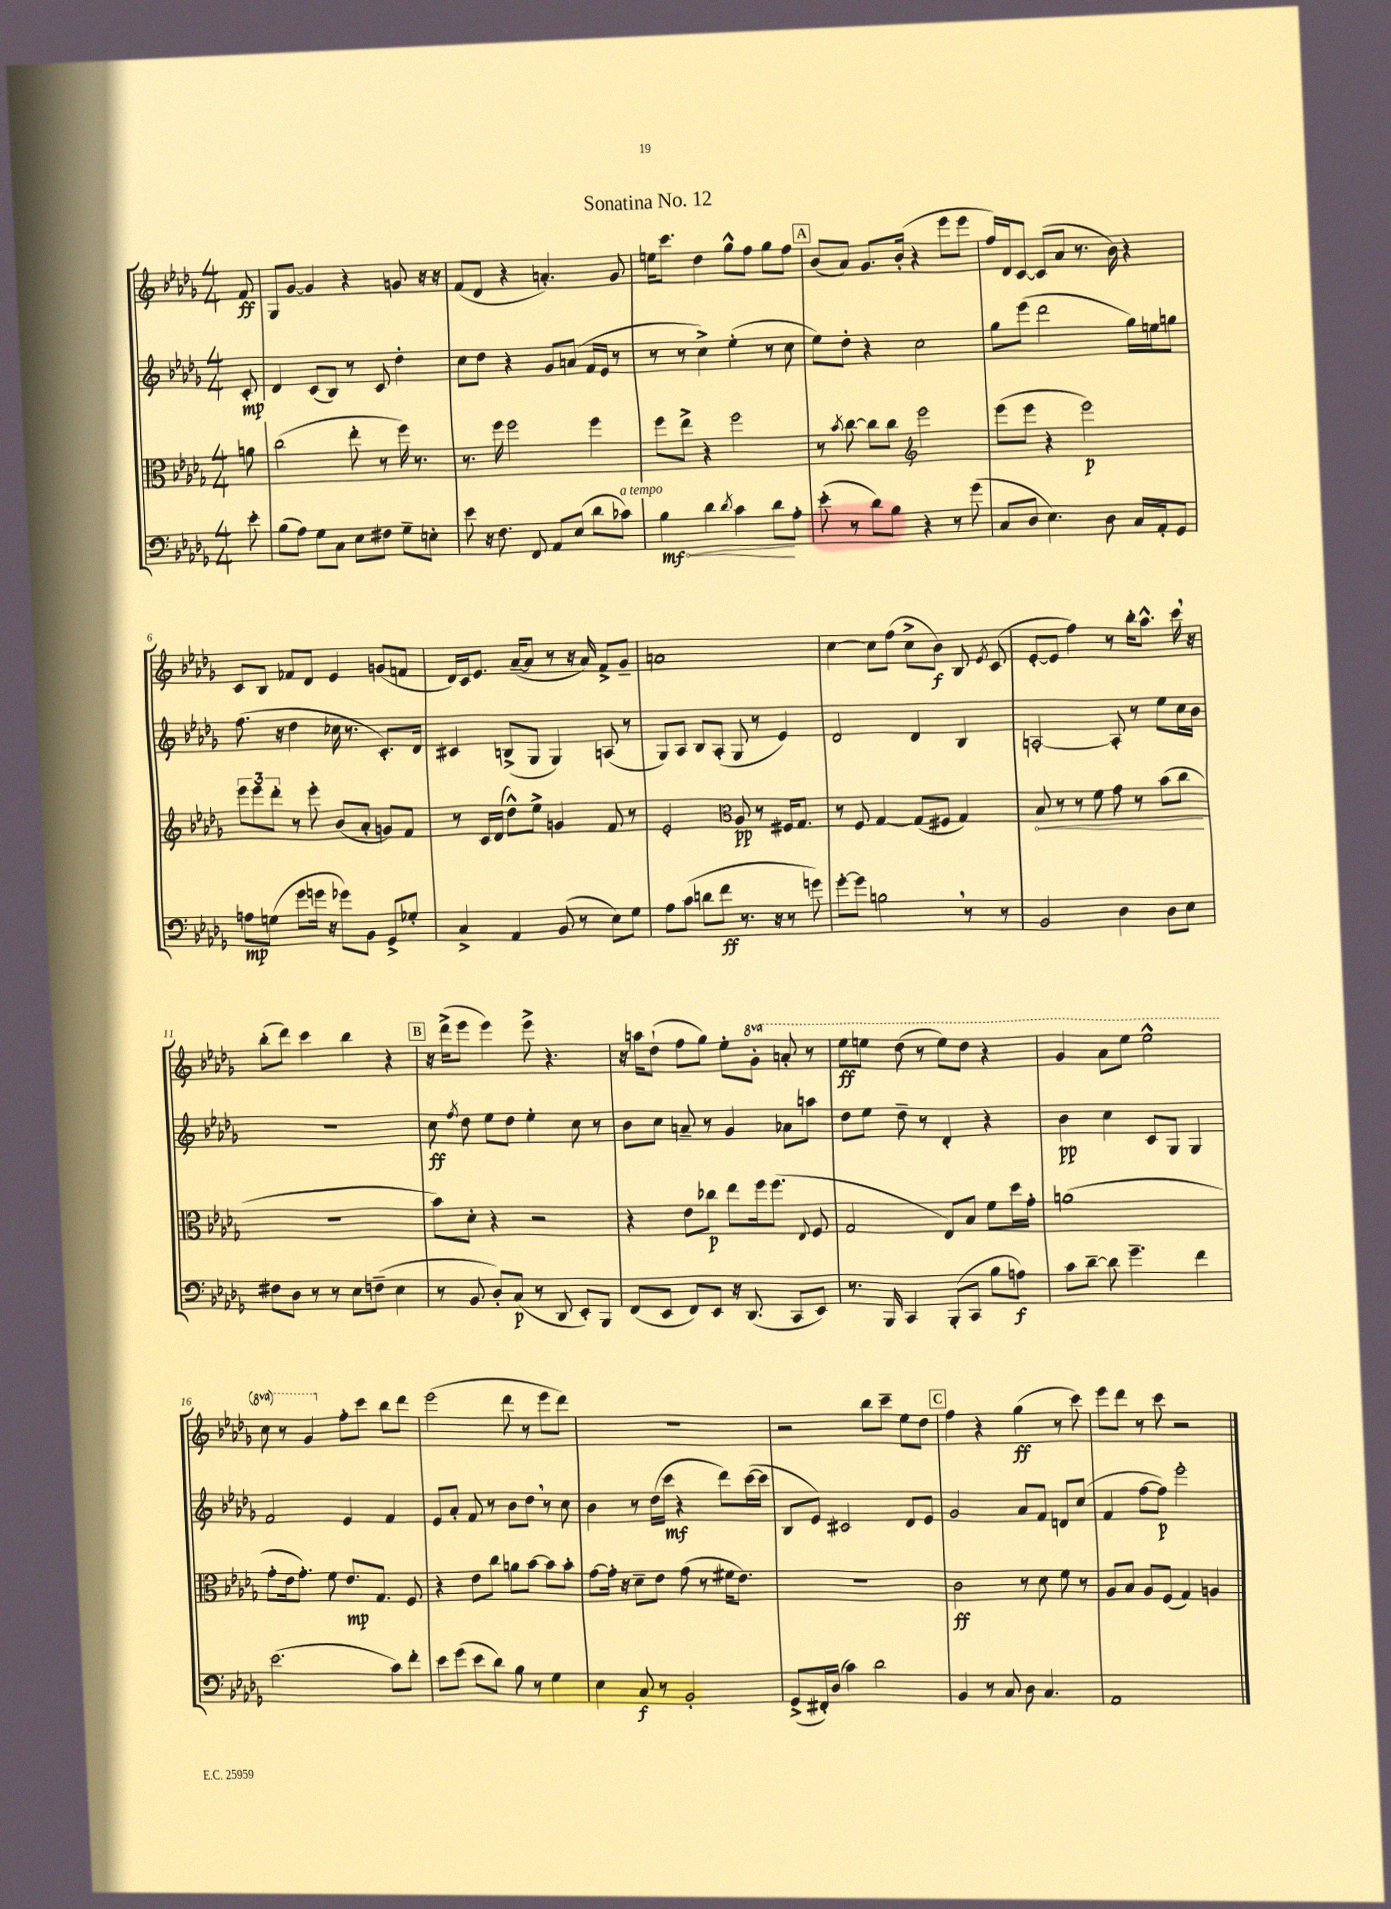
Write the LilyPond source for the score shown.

\header { title = "Sonatina No. 12" }
<<
\new StaffGroup <<
\new Staff = "s0" {
    \clef treble \key des \major \numericTimeSignature \time 4/4 \set Staff.ottavationMarkups = #ottavation-simple-ordinals \partial 8
    \autoBeamOff f'8\ff |
    ges8[ ges'8]~ ges'4 r4 g'8 r16 r16 |
    f'8[( des'8] r4 a'4.-.) ges'8 |
    e''16[ c'''8.] des''4 ges''8[-^ f''8] ges''8[ f''8] |
    \mark \markup { \box "A" } bes'8[( aes'8]) ges'8.[ bes'16]-.( r4 ees'''8[ ees'''8] |
    f''16[) des'16 c'8]~ c'8[( aes'8] r8. bes'16) r4 |
    c'8[ bes8] fes'8[ des'8] ees'4 g'8[( f'8] |
    des'16[) c'16 ees'8.] aes'16[~--( aes'8] r8 r16 aes'16) f'8[-> ges'8]-- |
    a'1 |
    c''4~ c''8[ f''8]( c''8[-> bes'8]\f) bes8 \acciaccatura { ees'8 } c'8( |
    ees'8[~-. ees'8] f''4) r8 bes''16[-. aes''8.]-^ c'''16 \breathe r16 |
    bes''8[-.( des'''8]) c'''4 bes''4 r4 |
    \mark \markup { \box "B" } r16 des'''16[->( ees'''8] ees'''4) ees'''8-> r4. |
    r16 a''16[ des''8]-!( f''8[ ges''8]) ees''8[-. \ottava #1 ges''8]-. a''!8-. r8 |
    ees'''8[\ff e'''8] des'''8( r8 e'''8[) des'''8] r4 |
    ges''4 aes''8[ ees'''8] ees'''2-^ |
    c'''8 r8 ges''4 \ottava #0 f''8[-. c'''8] bes''8[ des'''8] |
    ees'''2( des'''8 r8 ees'''8[ des'''8]) |
    R1 |
    r2 bes''8[ c'''8]-- ees''8[ des''8] |
    \mark \markup { \box "C" } f''4 r4 ges''4\ff( r8 c'''8) |
    ees'''8[ des'''8] r8 c'''8 r2 \bar "|." |
}
\new Staff = "s1" {
    \clef treble \key des \major \numericTimeSignature \time 4/4 \partial 8
    \autoBeamOff c'8-.\mp |
    des'4 c'8[( bes8]) r8 c'8 des''4-. |
    c''8[ des''8] r4 ges'8[ a'8]( f'16[ ees'16] r8 |
    r8 r8 c''4->) ees''4-.( r8 c''8 |
    \mark \markup { \box "A" } ees''8[) des''8]-. r4 c''2 |
    ges''8[ ees'''8]( des'''2 ges''16[) e''16 g''8] |
    f''8.( r16 des''4 ces''16 r8. c'8.[-.) des'16] |
    cis'4 b8[->( ges8] ges4) a8( r8 |
    ges8[) aes8] bes8[ aes8]-.( ges8 r8 ees'4) |
    des'2 des'4 bes4 |
    a2~-. a8-. r8 ees''8[ c''16 bes'16] |
    r1 |
    \mark \markup { \box "B" } c''8\ff \acciaccatura { f''8 } des''8 ees''8[ des''8] ees''4-. c''8 r8 |
    bes'8[ c''8] a'8-- r8 ges'4 aes'8[ a''8] |
    des''8[ ees''8] des''8-- r8 des'4-. r4 |
    bes'4\pp c''4 c'8[ ges8] ges4 |
    f'2 ees'4 f'4 |
    ees'8[ aes'8]-. f'8 r8 bes'8[ des''8] \breathe r8 c''8 |
    bes'4 r8 des''16[( c'''16]\mf r4 des'''8[) c'''16~( c'''16] |
    bes8[ ees'8]) cis'2 des'8[ ees'8] |
    \mark \markup { \box "C" } ges'2 aes'8[ f'8] d'8[ c''8]( |
    f'4 f''8[~ f''8]\p) ees'''2-. \bar "|." |
}
\new Staff = "s2" {
    \clef alto \key des \major \numericTimeSignature \time 4/4 \partial 8
    \autoBeamOff a'8 |
    c''2( ees''8-. r8 f''16) r8. |
    r8. f''16 f''2 f''4 |
    f''8[ ees''8]-> r4 f''2 |
    \mark \markup { \box "A" } r8 \acciaccatura { bes'8 } c''8~ c''8[ c''8] \clef treble ees'''2 |
    ees'''8[( ees'''8] r4 ees'''2\p) |
    \tuplet 3/2 { ees'''8[ ees'''8 des'''8]-. } r8 ees'''8-. bes'8[( aes'8]-. g'8[) f'8] |
    r8 c'16[ des'16]( des''8[-^) ees''8]-> g'4 f'8 r8 |
    ees'2-. \clef alto aes8\pp r8 fis16[ ges8.] |
    r8 f8 ges4~ ges8[( fis8] ges4) |
    \once \override Hairpin.circled-tip = ##t bes8\< r8 r8 f'8 ges'8 r8 bes'8[( c''8]\! |
    R1 |
    \mark \markup { \box "B" } bes'8[) des'8]-. r4 r2 |
    r4 ees'8[ ces''8]\p ees''8[ f''16 f''8.]( \appoggiatura { ees8 } f8 |
    ges2 ees8[) bes8] f'8[ des''16 ges'16]-. |
    a'1( |
    ges'8[-. ees'16 ges'8.]-.) f'8 ees'8.[\mp ges8.] f8 |
    r4 ees'8[ c''8] a'8[ bes'8]~ bes'8[ bes'8]-. |
    ges'8[~ ges'16]-. r16 des'8[-- ees'8] ges'8( r8 fis'16[ ees'8.]) |
    r1 |
    \mark \markup { \box "C" } c'2\ff r8 des'8 f'8 r8 |
    aes8[ bes8] aes8[ f8]( ges4) a4 \bar "|." |
}
\new Staff = "s3" {
    \clef bass \key des \major \numericTimeSignature \time 4/4 \partial 8
    \autoBeamOff ees'8-. |
    bes8[( aes8]) ges8[ c8] ees8[ fis8] ges8[-- e8]-. |
    ees'8 r16 f8. f,8 aes,8[ ees8]( des'8[ ces'8]^\markup { \italic "a tempo" }) |
    \once \override Hairpin.circled-tip = ##t bes4\mf\< des'4 \acciaccatura { des'8 } c'4 des'8[\! aes8]-. |
    \mark \markup { \box "A" } ees'8-.( r8 des'8[) bes8] r4 r8 ges'8( |
    c8[ des8] ees4.) des8 c16[ aes,16-. ges,8] |
    a8[\mp g8]( ges'8[ g'16] r16 ges'8[) bes,8] ges,8[-> ges8]-. |
    c4-> aes,4 bes,8( r8 ees8[) ges8] |
    aes8[ c'8]( d'8[ f'8]\ff r8. r16 r8 g'8) |
    ges'8[~-. ges'8] b2 \breathe r8 r8 |
    bes,2 des4 des8[ ees8] |
    fis8[ des8] r8 r8 ees8[ f8]--( ees4 |
    \mark \markup { \box "B" } r8 bes,8 des8[-.) c8]\p( r8 des,8 ees,8[-.) bes,,8] |
    f,8[( ees,8] f,8[) ees,8] r16 des,8.( c,8[ ees,8]) |
    r8. bes,,16 c,4 bes,,8[-.( c,8] bes8[ a8]\f) |
    c'8[ des'8]~-- des'8 ges'4.-- f'4 |
    ees'2.( c'8[) f'8]-. |
    ees'8[ ges'8]( ees'8[ des'8]) bes8 r8 ges4 |
    ees4 c8\f r8 bes,2-. |
    ges,8[->( fis,16-.) des16]( c'4) des'2 |
    \mark \markup { \box "C" } bes,4 r8 c8 des8 c4. |
    aes,1 \bar "|." |
}
>>
>>
